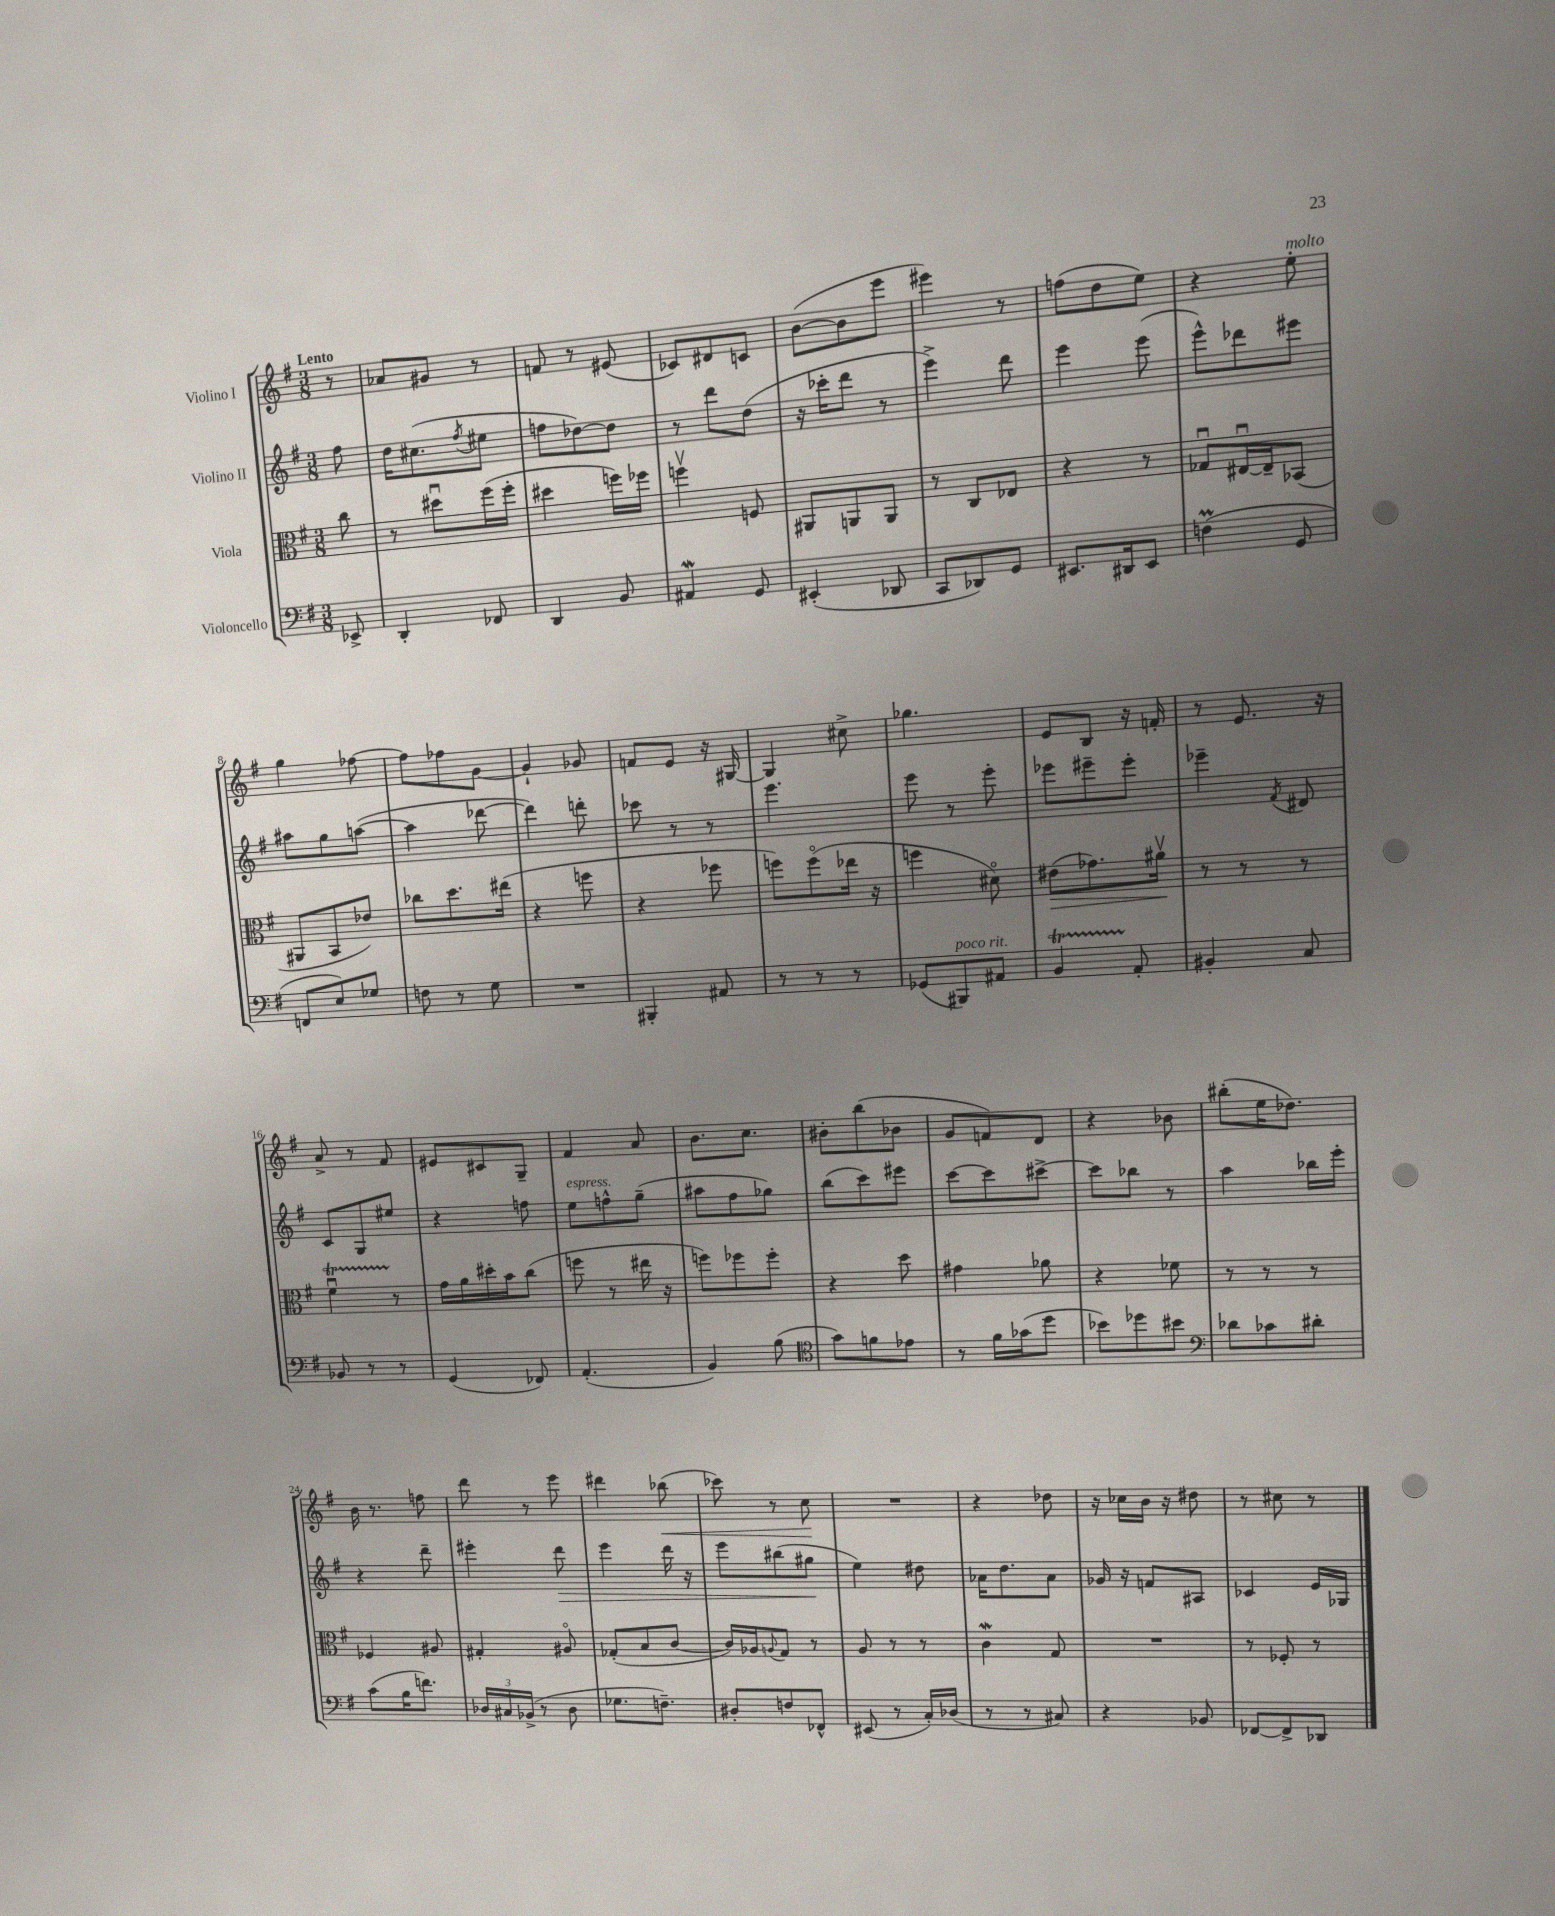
<<
\new StaffGroup <<
\new Staff = "s0" \with { instrumentName = "Violino I" } {
    \clef treble \key g \major \numericTimeSignature \time 3/8 \partial 8 \tempo "Lento"
    r8 |
    aes'8 gis'8 r8 |
    f'8 r8 eis'8( |
    ces'8) dis'8 c'8 |
    b'8~( b'8 e'''8 |
    eis'''4) r8 |
    f''8( d''8 e''8) |
    r4 e''8-.^\markup { \italic "molto" } |
    g''4 fes''8~ |
    fes''8 fes''8 g'8~ |
    g'4-! ges'8 |
    f'8 e'8 r16 gis16~ |
    gis4 cis''8-> |
    ges''4. |
    e'8 b8 r16 f'16-. |
    r8 e'8. r16 |
    a'8-> r8 fis'8 |
    eis'8 cis'8 g8-- |
    fis'4 a'8 |
    b'8. c''8. |
    bis'8-. b''8( bes'8 |
    g'8 f'8) d'8 |
    r4 bes'8 |
    bis''8-.( e''16 des''8.) |
    b'16 r8. f''8 |
    d'''8 r8 e'''8 |
    dis'''4 bes''8\<( |
    ces'''8) r8 c''8\! |
    R4. |
    r4 des''8 |
    r16 ces''16 b'16 r16 dis''8 |
    r8 cis''8 r8 \bar "|." |
}
\new Staff = "s1" \with { instrumentName = "Violino II" } {
    \clef treble \key g \major \numericTimeSignature \time 3/8 \partial 8
    fis''8 |
    d''16 cis''8.( \acciaccatura { fis''8 } eis''8 |
    f''8 des''8~) des''8 |
    r8 d'''8 d''8( |
    r16 ces'''16-. d'''8 r8 |
    e'''4->) d'''8 |
    e'''4 e'''8( |
    e'''8-^) des'''8 eis'''8 |
    ais''8 g''8 a''8~( |
    a''4 des'''8~ |
    des'''4) d'''8-. |
    ces'''8 r8 r8 |
    e'''4. |
    e'''8 r8 e'''8-. |
    ees'''8 eis'''8-- eis'''8-. |
    ees'''4-- \acciaccatura { fis'8 } dis'8 |
    c'8 g8 eis''8 |
    r4 f''8 |
    e''8^\markup { \italic "espress." } f''8-^ g''8--( |
    ais''8 fis''8 ges''8) |
    b''8( c'''8) eis'''8 |
    c'''8~ c'''8 cis'''8~-> |
    cis'''8 bes''8 r8 |
    a''4 bes''16 e'''16-. |
    r4 d'''8-- |
    eis'''4-. d'''8\> |
    e'''4 d'''16 r16 |
    e'''8 bis''8( gis''8\! |
    e''4) dis''8 |
    aes'16 d''8. aes'8 |
    ges'16 r16 f'8 ais8 |
    ces'4 e'16 ges16 \bar "|." |
}
\new Staff = "s2" \with { instrumentName = "Viola" } {
    \clef alto \key g \major \numericTimeSignature \time 3/8 \partial 8
    c''8 |
    r8 dis''8\downbow fis''16( fis''16-. |
    dis''4 f''16) fes''16 |
    f''4\upbow f8 |
    ais,8 a,8 a,8 |
    r8 c8 ees8 |
    r4 r8 |
    ges8\downbow eis16~\downbow eis16-- bes,8( |
    ais,8 b,8 ees'8) |
    ces''8 d''8. eis''16( |
    r4 f''8 |
    r4 fes''8 |
    f''8) f''8\flageolet( ees''16 r16 |
    f''4 dis'8\flageolet) |
    eis'8\>( ges'8.) ais'16\upbow\! |
    r8 r8 r8 |
    fis'4\downbow\startTrillSpan r8\stopTrillSpan |
    g'16 a'16 dis''16-. b'16 c''8( |
    f''8 r8 eis''16 r16 |
    f''8) fes''8 fes''8-. |
    r4 d''8 |
    gis'4 aes'8 |
    r4 fes'8 |
    r8 r8 r8 |
    fes4 ais8 |
    gis4-. ais8\flageolet |
    ges8-.( b8 c'8~ |
    c'16) aes16 \appoggiatura { a8 } g8 r8 |
    a8 r8 r8 |
    c'4\mordent g8 |
    R4. |
    r8 fes8-. r8 \bar "|." |
}
\new Staff = "s3" \with { instrumentName = "Violoncello" } {
    \clef bass \key g \major \numericTimeSignature \time 3/8 \partial 8
    ees,8-> |
    d,4-. fes,8 |
    d,4 b,8 |
    ais,4\mordent g,8 |
    eis,4-.( des,8 |
    c,8 des,8) g,8 |
    eis,8. dis,16 eis,8 |
    f4\prall( g,8 |
    f,8 e8) ges8 |
    f8 r8 g8 |
    R4. |
    bis,,4-. ais,8 |
    r8 r8 r8 |
    ges,8( bis,,8^\markup { \italic "poco rit." }) ais,8 |
    b,4\startTrillSpan a,8-.\stopTrillSpan |
    bis,4-. c8 |
    bes,8 r8 r8 |
    g,4( fes,8) |
    a,4.-.( |
    b,4) b8( |
    \clef tenor g'8) f'8 ees'8 |
    r8 fis'16 ges'16( d''8 |
    bes'8) des''8 bis'8 |
    \clef bass des'8 ces'8 dis'8-. |
    c'8( b16 f'8.) |
    \tuplet 3/2 { des16 cis16 bes,16->( } r8 des8 |
    ges8. f8.--) |
    dis8-. f8 fes,8-^ |
    eis,8( r8 c16-.) des16( |
    r8 r8 cis8) |
    r4 bes,8 |
    fes,8~ fes,8-> des,8 \bar "|." |
}
>>
>>
